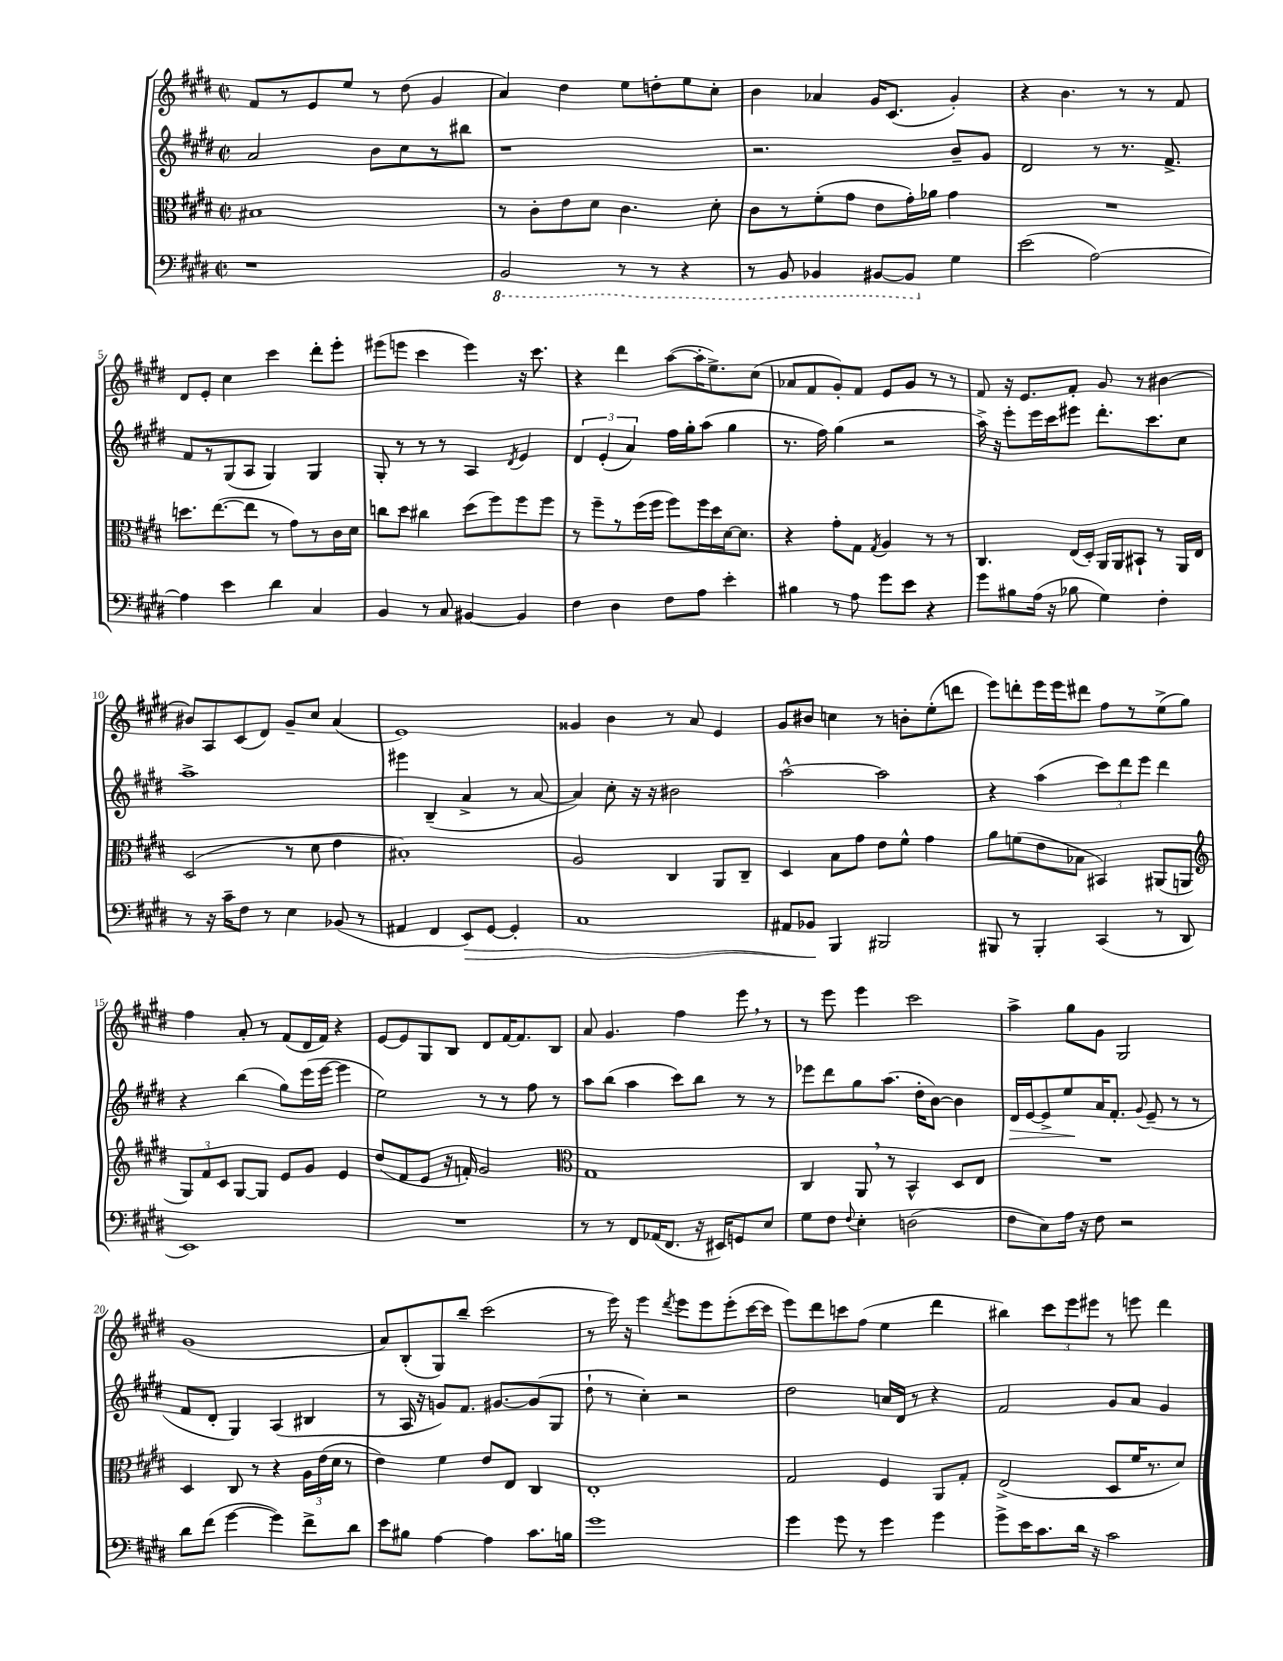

**kern	**kern	**kern	**kern
*staff4	*staff3	*staff2	*staff1
*clefF4	*clefC3	*clefG2	*clefG2
*k[f#c#g#d#]	*k[f#c#g#d#]	*k[f#c#g#d#]	*k[f#c#g#d#]
*M2/2	*M2/2	*M2/2	*M2/2
*met(c|)	*met(c|)	*met(c|)	*met(c|)
1r	1B#	2a	8f#
.	.	.	8r
.	.	.	8e
.	.	.	8ee
.	.	8b	8r
.	.	8cc#	(8dd#
.	.	8r	4g#
.	.	8bb#	.
=	=	=	=
2BBB	8r	1r	4a)
.	8c#'	.	.
.	8e	.	4dd#
.	8d#	.	.
8r	4.c#	.	8ee
8r	.	.	8dd'
4r	.	.	8ee
.	8d#'	.	8cc#'
=	=	=	=
8r	8c#	2.r	4b
8BBB	8r	.	.
4BBB-	(8f#'	.	4a-
.	8g#	.	.
[8BBB#	8e	.	16g#
.	.	.	(8.c#
8BBB#]	16g#')	.	.
.	16a-	.	.
4G#	4g#	8b~	4g#')
.	.	8g#	.
=	=	=	=
(2e	1r	2d#	4r
.	.	.	4.b
[2A)	.	8r	.
.	.	8.r	8r
.	.	.	8r
.	.	8.f#^	.
.	.	.	8f#
=	=	=	=
4A]	8.dd	8f#	8d#
.	.	8r	8e'
.	([8.ee	.	.
4e	.	(8G#	4cc#
.	8ee]	8A	.
4d#	8r	4G#)	4ccc#
.	8g#)	.	.
4C#	8r	4G#	8ddd#'
.	16c#	.	8eee'
.	16d#	.	.
=	=	=	=
4BB	8cc	8G#'	(8eee#
.	8dd#	8r	8eee
8r	4cc#	8r	4ccc#
8C#	.	8r	.
[4BB#	(8dd#	4A	4eee)
.	8ff#)	.	.
.	.	8qd#	.
4BB#]	8ff#	4e	16r
.	.	.	8.ccc#
.	8ff#	.	.
=	=	=	=
4F#	8r	6d#	4r
.	8ff#~	.	.
.	.	(6e'	.
4D#	8r	.	4ddd#
.	.	6a)	.
.	(16ff#	.	.
.	16ff#	.	.
8F#	8ff#)	16ff#	([8aa
.	.	16gg#'	.
8A	16ff#	(8aa	16aa']
.	16dd#	.	8.ee^)
4e'	[16d#	4gg#	.
.	8.d#]	.	.
.	.	.	(8cc#
=	=	=	=
4B#	4r	8.r	8a-
.	.	.	8f#
.	.	16ff#)	.
8r	8g#'	(4gg#	8g#')
8A	8G#	.	8f#
.	8qG#	.	.
8g#	4A	2r	8e
8e	.	.	8g#
4r	8r	.	8r
.	8r	.	8r
=	=	=	=
8g#	4.C#	16aa^)	8f#
.	.	16r	.
8B#	.	8eee'	16r
.	.	.	8.e
(16A	.	16eee	.
16r	.	16ccc#	.
8B-	(16E	8eee#	8f#'
.	16D#')	.	.
4G#)	16AA	8.ddd#'	8g#
.	16AA	.	.
.	8BB#`	.	8r
.	.	8.ccc#	.
4F#'	8r	.	[4b#
.	16AA	8cc#	.
.	16E	.	.
=	=	=	=
8r	(2D#	1aa^	8b#]
16r	.	.	8A
16c#~	.	.	.
8F#	.	.	(8c#
8r	.	.	8d#)
4E	8r	.	8g#~
.	8d#	.	8cc#
(8BB-	4e	.	(4a
8r	.	.	.
=	=	=	=
4AA#	1B#')	4eee#	1e)
4FF#	.	(4B~	.
8EE)	.	4a^	.
[8GG#	.	.	.
4GG#']	.	8r	.
.	.	[8a	.
=	=	=	=
1C#	2A	4a])	4g##
.	.	8cc#'	4b
.	.	16r	.
.	.	16r	.
.	4C#	2b#	8r
.	.	.	8a
.	8AA	.	4e
.	8C#~	.	.
=	=	=	=
8AA#	4D#	[2aa^^	8g#
8BB-	.	.	8b#
4BBB	8B	.	4cc
.	8g#	.	.
2BBB#	8e	2aa]	8r
.	8f#^^	.	8b'
.	4g#	.	(8ee'
.	.	.	8ddd
=	=	=	=
8BBB#	8a	4r	8eee)
8r	(8f	.	8ddd'
4BBB#'	8e	(4aa	16eee
.	.	.	16eee
.	8B-	.	8ddd#
(4CC#	4BB#)	12ccc#)	8ff#
.	.	12ddd#	.
.	.	.	8r
.	.	12eee	.
8r	(8AA#	4ddd#	(8ee^
8DD#	8AA	.	8gg#)
=	=	=	=
*	*clefG2	*	*
1EE)	12G#)	4r	4ff#
.	12f#	.	.
.	12c#	.	.
.	[8G#	(4bb	8a'
.	8G#]	.	8r
.	8e	8gg#)	(8f#
.	8g#	(16eee	16d#
.	.	[16eee	16f#)
.	4e	4eee]	4r
=	=	=	=
1r	(8dd#	2ee)	[8e
.	8f#	.	8e]
.	8e	.	8G#
.	16r	.	8B
.	16f')	.	.
.	2g#	8r	8d#
.	.	8r	[16f#
.	.	.	8.f#]
.	.	8ff#	.
.	.	8r	8B
=	=	=	=
*	*clefC3	*	*
8r	1G#	8aa	8a
8r	.	(8bb	4.g#
8FF#	.	4aa	.
(16AA-	.	.	.
8.FF#	.	.	.
.	.	8ccc#)	4ff#
16r	.	8bb	.
16EE#)	.	.	.
8GG	.	8r	8eee
8E	.	8r	8r
=	=	=	=
8G#	4C#	8eee-	8r
8F#	.	8ddd#	8eee
8qqF#	.	.	.
4E'	8AA	8gg#	4eee
.	8r	(8.aa	.
(2D	4BB^^	.	2ccc#
.	.	16dd#'	.
.	.	[8b)	.
.	8D#	4b]	.
.	8E	.	.
=	=	=	=
8F#	1r	16d#	4aa^
.	.	[16e	.
8E)	.	8e^]	.
16A	.	8ee	8gg#
16r	.	.	.
8F#	.	16a	8g#
.	.	8.f#'	.
2r	.	.	2G#
.	.	8qqg#	.
.	.	(8e~	.
.	.	8r	.
.	.	8r	.
=	=	=	=
8d#	4D#	8f#	(1g#
(8f#	.	8d#'	.
[4g#	8C#	4G#)	.
.	8r	.	.
4g#])	4r	(4A	.
8f#^	24A	4B#	.
.	(24e	.	.
.	24d#	.	.
8d#	8r	.	.
=	=	=	=
8e	4e)	8r	8a)
8B#	.	16A	(8B'
.	.	16r	.
[4A	4f#	8g)	8G#)
.	.	8.f#	8bb~
4A]	8e	.	(2ccc#
.	.	[8.g#	.
.	8E	.	.
8.c#	4C#	(8g#]	.
.	.	8G#	.
16B	.	.	.
=	=	=	=
1g#	1E'	8dd#`	8r
.	.	8r	16eee)
.	.	.	16r
.	.	4cc#')	4eee
.	.	.	8qddd#
.	.	2r	8eee
.	.	.	8eee
.	.	.	(8eee'
.	.	.	[16ccc#
.	.	.	16ccc#]
=	=	=	=
4g#	2G#	2dd#	8eee)
.	.	.	8ddd#
8g#	.	.	8ccc
8r	.	.	(8ff#
4g#	4F#	16cc	4ee
.	.	16d#	.
.	.	8r	.
4g#	8AA	4r	4ddd#
.	8G#'	.	.
=	=	=	=
8g#^	(2E^	2f#	4bb#)
16e	.	.	.
8.c#	.	.	.
.	.	.	12ccc#
.	.	.	12eee
16d#	.	.	.
.	.	.	12eee#
16r	.	.	.
2c#	8D#	8g#	8r
.	16f#	8a	8eee
.	8.r	.	.
.	.	4g#	4ddd#
.	8d#)	.	.
==	==	==	==
*-	*-	*-	*-
